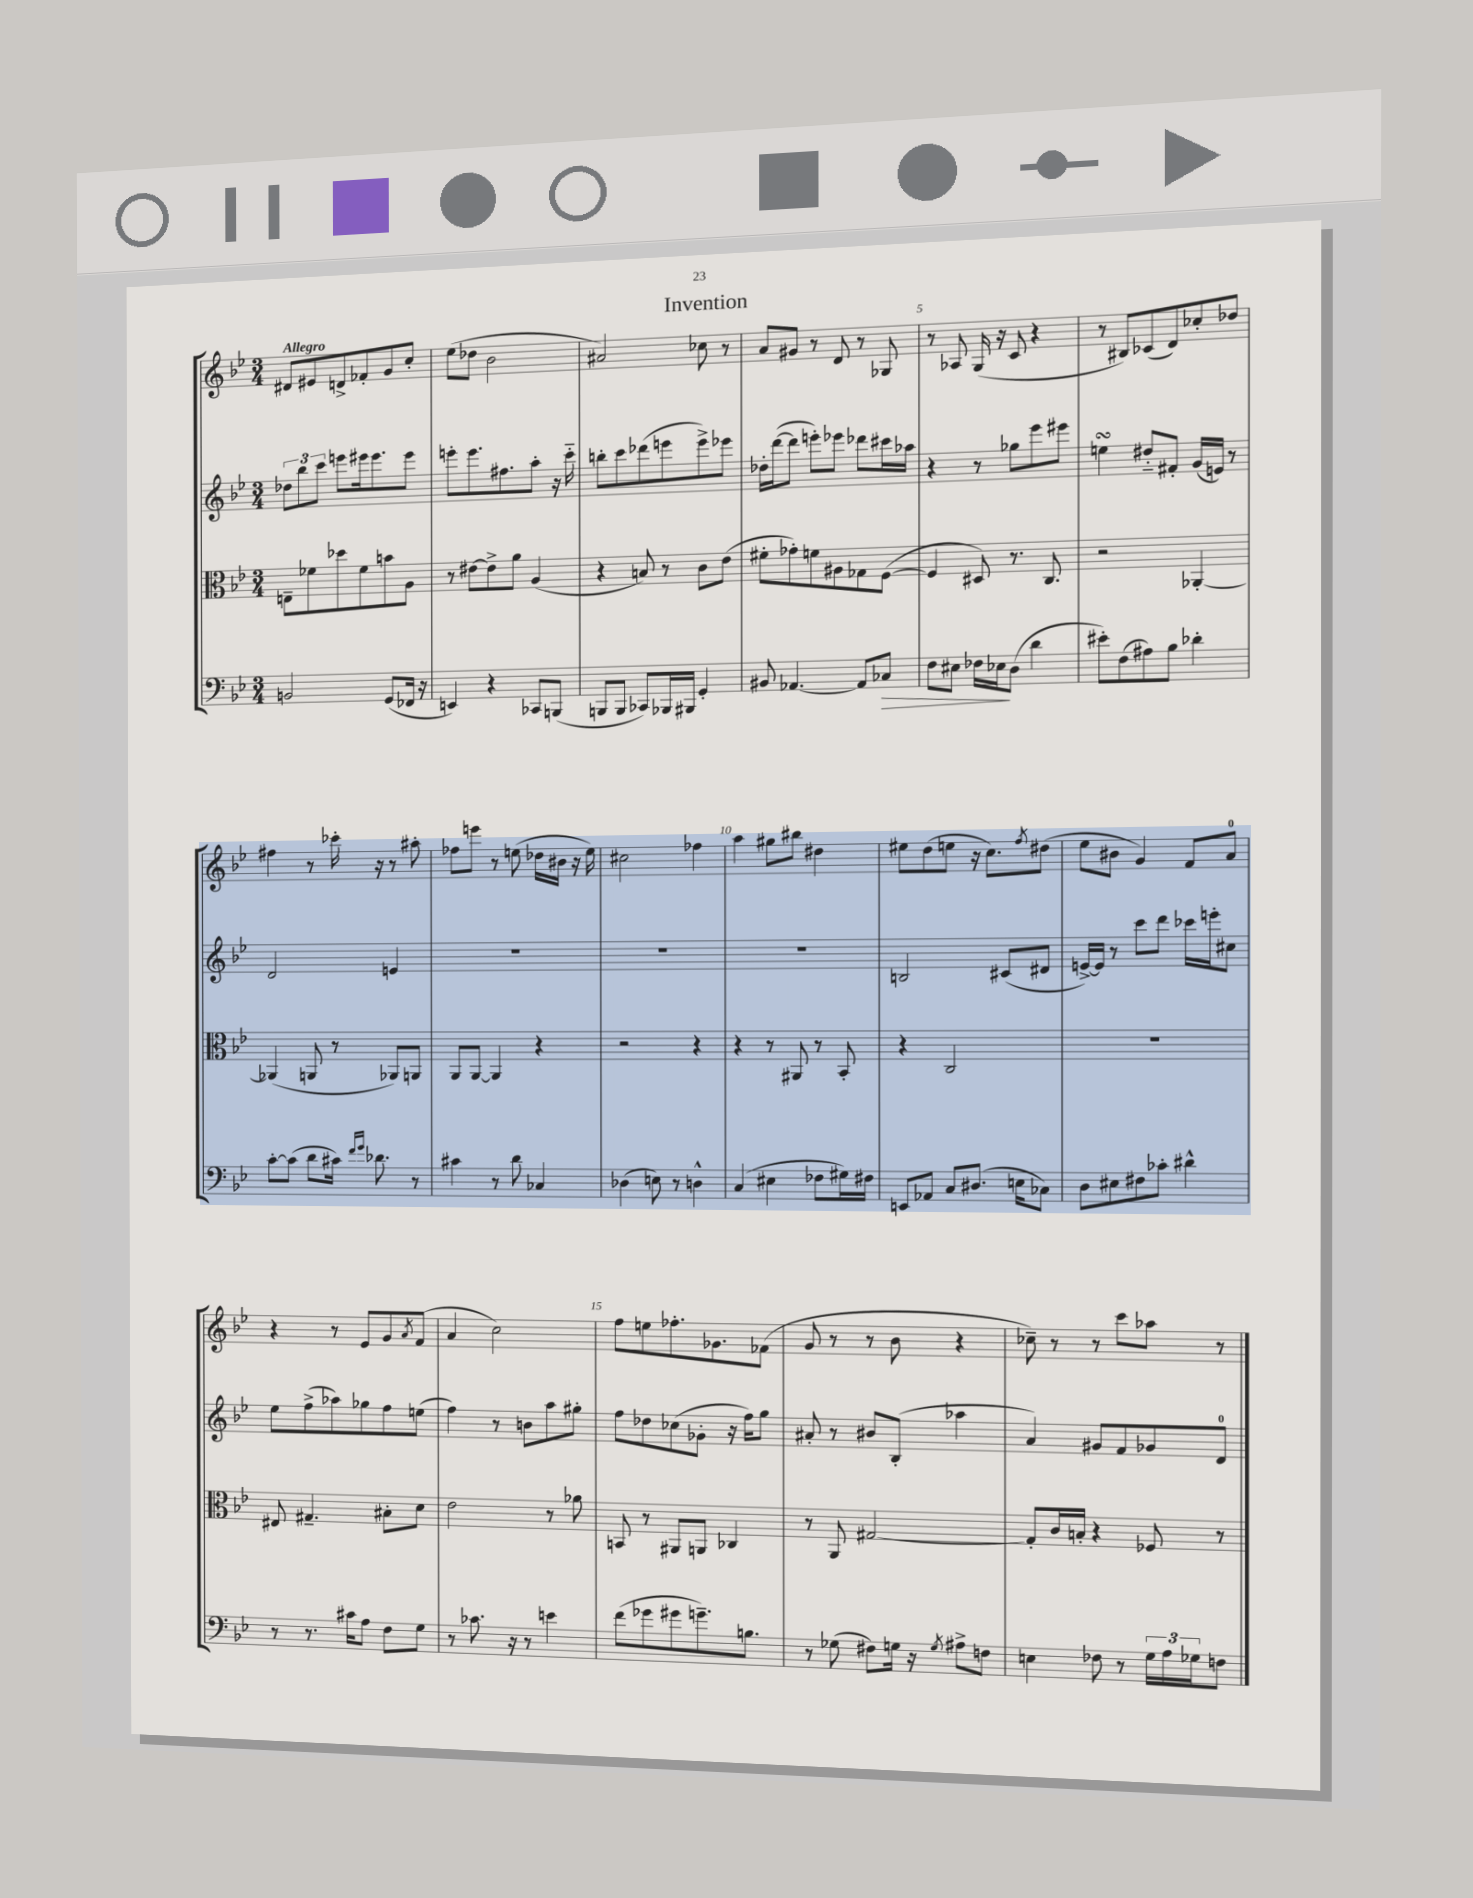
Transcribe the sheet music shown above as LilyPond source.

\header { title = "Invention" }
<<
\new StaffGroup <<
\new Staff = "s0" {
    \clef treble \key bes \major \numericTimeSignature \time 3/4 \tempo "Allegro"
    dis'8 eis'8 d'8-> fes'8-. g'8 c''8-. |
    ees''8( des''8 bes'2 |
    ais'2) ces''8 r8 |
    a'8 gis'8 r8 d'8 r8 ges8 |
    r8 aes8 g16( r16 c'8 r4 |
    r8 bis8) ces'8( d'8) ces''8-. des''8 |
    fis''4 r8 ces'''16-. r16 r8 ais''8-. |
    fes''8 e'''8 r8 e''8( des''16 bis'16 r16 e''16) |
    cis''2 fes''4 |
    a''4 gis''8 bis''8 dis''4 |
    eis''8 d''8( e''8 r16 c''8.) \acciaccatura { f''8 } dis''8( |
    ees''8 bis'8 g'4) f'8 a'8-0 |
    r4 r8 ees'8 g'8 \acciaccatura { a'8 } f'8( |
    a'4 c''2) |
    f''8 e''8 fes''8.-. ges'8. fes'8( |
    g'8 r8 r8 bes'8 r4 |
    ces''8--) r8 r8 c'''8 aes''8 r8 \bar "|." |
}
\new Staff = "s1" {
    \clef treble \key bes \major \numericTimeSignature \time 3/4
    \tuplet 3/2 { des''8 bes''8 c'''8 } e'''8 eis'''16 eis'''8. eis'''8 |
    e'''8-. e'''8. fis''8. a''8-. r16 c'''16-_ |
    b''8-. c'''8 des'''8( e'''8 e'''8->) ees'''8 |
    des''16-. d'''16~( d'''8 e'''8-.) ees'''8 des'''8 cis'''16 aes''16 |
    r4 r8 ges''8 ees'''8 eis'''8 |
    e''4\turn dis''8-_ fis'8-. g'16( e'16) r8 |
    d'2 e'4 |
    R2. |
    R2. |
    R2. |
    b2 cis'8( dis'8 |
    e'16~->) e'16 r8 c'''8 d'''8 ces'''16 e'''16-. cis''8 |
    ees''8 f''8->( aes''8) ges''8 f''8 e''8( |
    f''4) r8 b'8 a''8 gis''8-. |
    f''8 des''8 ces''8( ges'8-. r16 f''16) g''8 |
    ais'8-. r8 bis'8 bes8-.( aes''4 |
    a'4) gis'8 f'8 ges'8 d'8-0 \bar "|." |
}
\new Staff = "s2" {
    \clef alto \key bes \major \numericTimeSignature \time 3/4
    e8-- fes'8 des''8 fes'8 b'8 a8 |
    r8 eis'8~ eis'8-> a'8 a4( |
    r4 b8) r8 c'8 ees'8( |
    fis'8-. ges'8-.) f'8 ais8 ges8 f8~( |
    f4 dis8) r8. c8. |
    r2 aes,4~-. |
    aes,4( a,8 r8 aes,8) a,8 |
    a,8 a,8~ a,4 r4 |
    r2 r4 |
    r4 r8 ais,8 r8 bes,8-. |
    r4 c2 |
    r2. |
    eis8 gis4.-- bis8-. d'8 |
    ees'2 r8 aes'8 |
    b,8 r8 ais,8 a,8 ces4 |
    r8 a,8 gis2~ |
    gis8-. c'16 b16-. r4 fes8 r8 \bar "|." |
}
\new Staff = "s3" {
    \clef bass \key bes \major \numericTimeSignature \time 3/4
    b,2 g,8( fes,16 r16 |
    e,4) r4 ces,8 b,,8( |
    b,,8 b,,8 ces,8) bes,,16 bis,,16 g,4-. |
    bis,8 aes,4.~ aes,8 ces8\> |
    f8 eis8 fes16 ees16\! d8( d'4 |
    eis'8-.) f8( ais8) bes8 des'4-. |
    c'8~-. c'8( d'8 cis'16) \grace { f'16 g'16 } des'8. r8 |
    cis'4 r8 d'8 ces4 |
    des4( e8) r8 d4-^ |
    c4( eis4 fes8 gis16) fis16 |
    e,8 aes,8 c8 dis8.( e16 ces8) |
    d8 eis8 fis8 ces'8-. dis'4-^ |
    r8 r8. cis'16 a8 f8 g8 |
    r8 ces'8. r16 r8 e'4 |
    f'8( ges'8 gis'8 g'8.--) b8. |
    r8 ges8( fis8) g16 r16 \acciaccatura { g8 } ais8-> f8 |
    e4 fes8 r8 \tuplet 3/2 { g16 a16 ges16 } f8 \bar "|." |
}
>>
>>
\layout { \context { \Score \override BarNumber.break-visibility = ##(#f #t #t) barNumberVisibility = #(every-nth-bar-number-visible 5) } }
